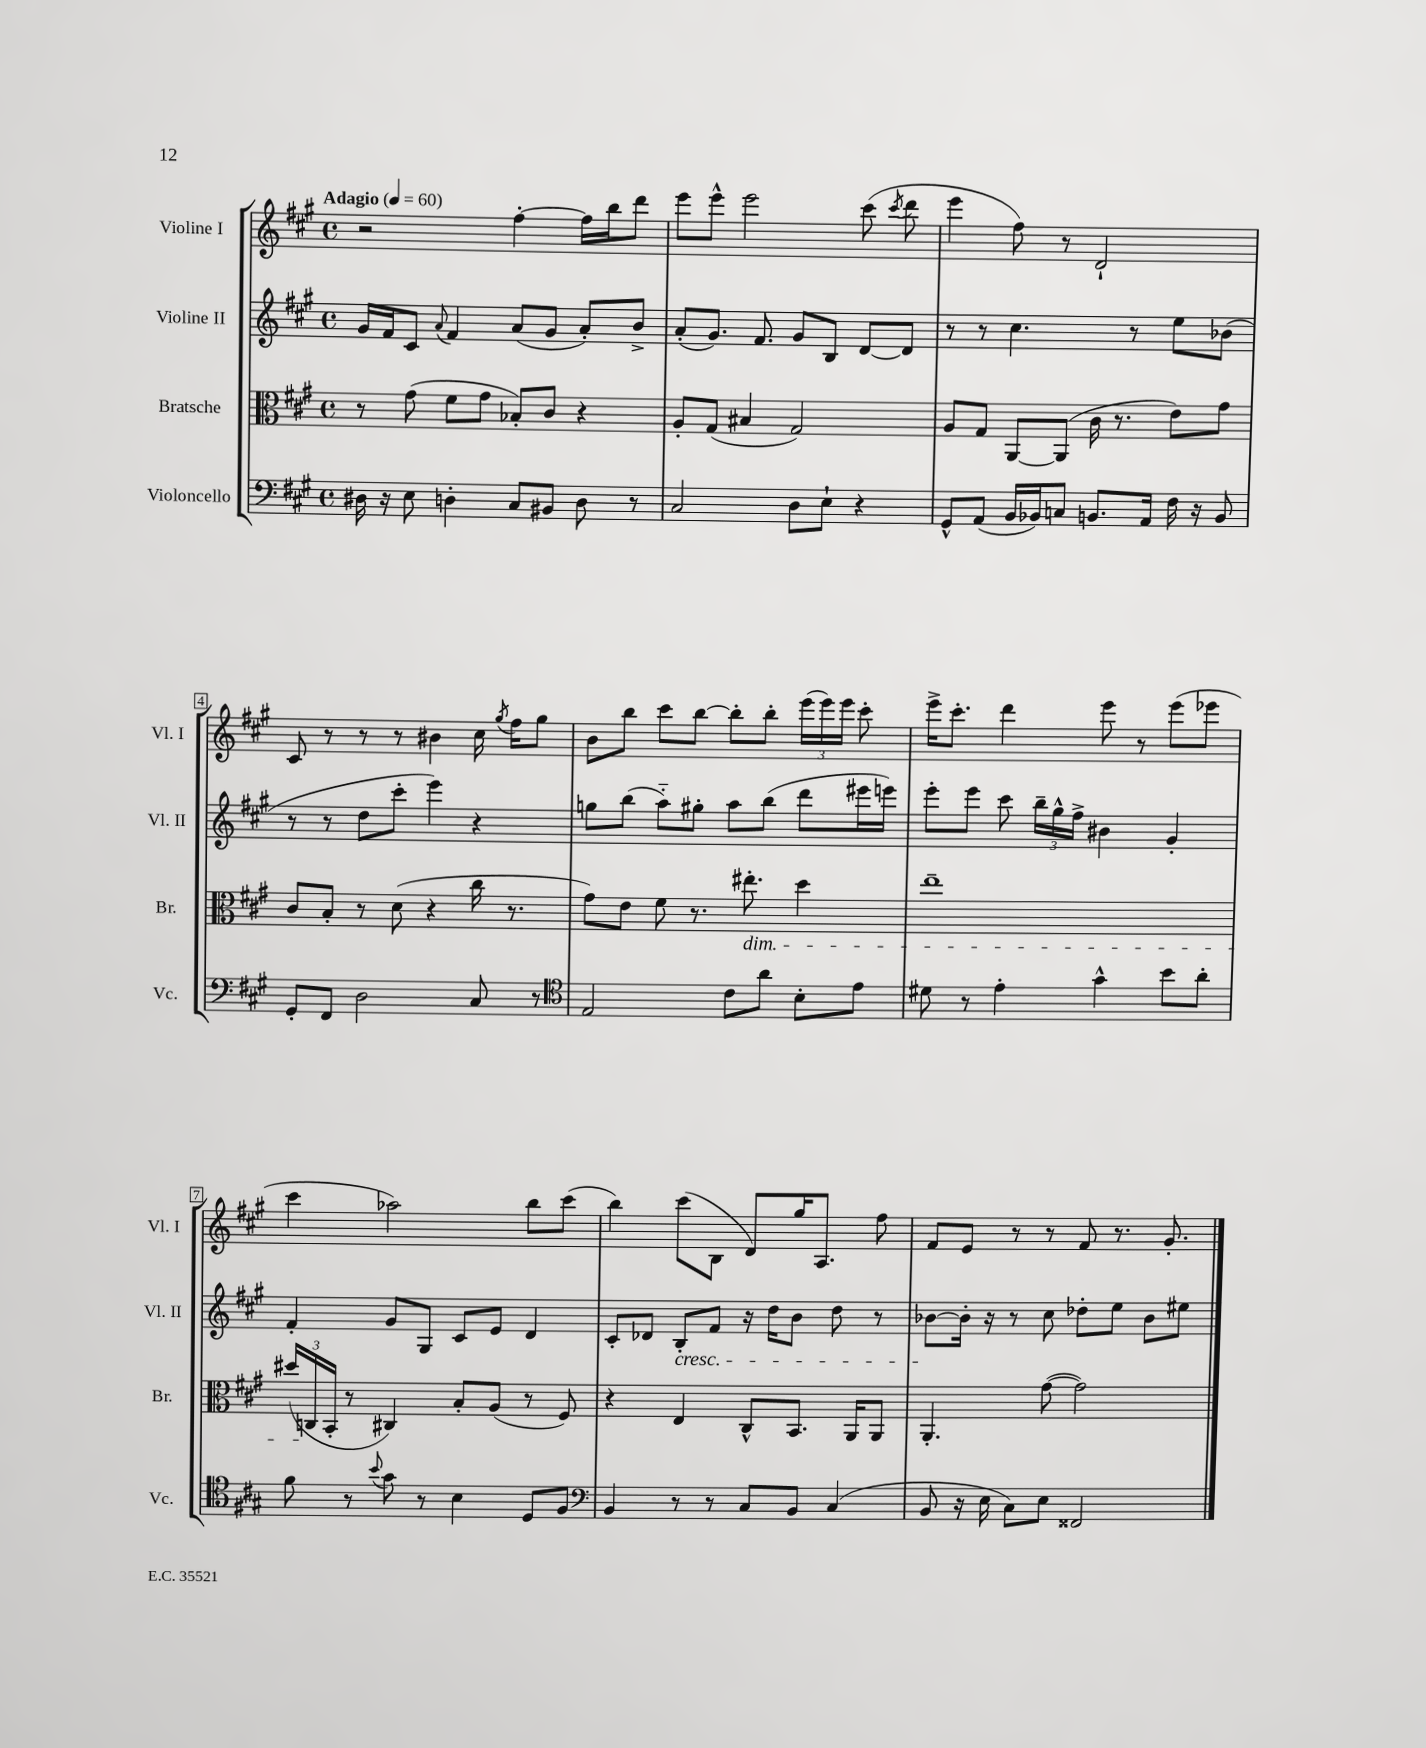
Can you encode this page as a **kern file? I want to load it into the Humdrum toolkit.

**kern	**kern	**kern	**kern
*part4	*part3	*part2	*part1
*staff4	*staff3	*staff2	*staff1
*I"Violoncello	*I"Bratsche	*I"Violine II	*I"Violine I
*I'Vc.	*I'Br.	*I'Vl. II	*I'Vl. I
*clefF4	*clefC3	*clefG2	*clefG2
*k[f#c#g#]	*k[f#c#g#]	*k[f#c#g#]	*k[f#c#g#]
*M4/4	*M4/4	*M4/4	*M4/4
*met(c)	*met(c)	*met(c)	*met(c)
*MM60	*MM60	*MM60	*MM60
=1	=1	=1	=1
!	!	!	!LO:TX:a:B:t=Adagio
16D#X\	8r	16g#/LL	2r
16r	.	16f#/J	.
8E\	(8g#\	8c#/J	.
.	.	8qqa/	.
4Dn'\	8f#\L	4f#/	.
.	8g#\J	.	.
8C#/L	8B-X'/L)	(8a/L	[4ff#'\
8BB#X/J	8c#/J	8g#/J	.
8D\	4r	8a'/L)	16ff#\LL]
.	.	.	16bb\J
8r	.	8b^/J	8ddd\J
=2	=2	=2	=2
2C#/	8A'/L	(8a'/L	8eee\L
.	(8G#/J	8.g#/J)	8eee^^\J
.	4B#X/	.	2eee\
.	.	8.f#/	.
8D\L	2G#/)	8g#/L	.
8E`\J	.	8B/J	.
4r	.	[8d/L	(8ccc#\
.	.	.	8qccc#/
.	.	8d/J]	8ddd\
=3	=3	=3	=3
8GG#^^/L	8A/L	8r	4eee\
(8AA/J	8G#/J	8r	.
16BB/LL	[8AA/L	4.cc#\	8ff#\)
16BB-X/J)	.	.	.
8Cn/J	(8AA/J]	.	8r
8.BBn/L	16c#\	.	2d`/
.	8.r	.	.
.	.	8r	.
16AA/Jk	.	.	.
16F#\	8e\L)	8ee\L	.
16r	.	.	.
8BB/	8g#\J	(8b-X\J	.
!!LO:LB:g=z
=4	=4	=4	=4
8GG#'/L	8c#/L	8r	8c#/
8FF#/J	8B'/J	8r	8r
2D\	8r	8dd\L	8r
.	(8d\	8ccc#'\J	8r
.	4r	4eee\)	4b#X\
8C#/	16cc#\	4r	16cc#\
.	.	.	8qgg#/
.	8.r	.	16ff#\KL
8r	.	.	8gg#\J
=5	=5	=5	=5
*clefC4	*	*	*
2E/	8g#\L)	8ggn\L	8b\L
.	8e\J	(8bb\J	8bb\J
.	8f#\	8aa\L)	8ccc#\L
.	8.r	8gg#X'\J	[8bb\J
8c#\L	.	8aa\L	8bb'\L]
!	!LO:TX:b:i:t=dim.	!	!
.	8.ee#X'\	.	.
8a\J	.	(8bb\J	8bb'\J
8B'\L	4dd\	8ddd\L	(24eee\LL
.	.	.	24eee\)
.	.	.	24eee\JJ
8e\J	.	16eee#X\L	8ccc#'\
.	.	16eeen\JJ)	.
=6	=6	=6	=6
8d#X\	1ee~	8eee'\L	16eee^\KL
.	.	.	8.ccc#'\J
8r	.	8eee\J	.
4e'\	.	8ccc#\	4ddd\
.	.	24bb~\LL	.
.	.	24gg#^^\	.
.	.	24ff#^\JJ	.
4g#^^\	.	4b#X\	8eee\
.	.	.	8r
8b\L	.	4g#'/	(8eee\L
8a'\J	.	.	8eee-X\J
!!LO:LB:g=z
=7	=7	=7	=7
8f#\	(24dd#X/LL	4f#'/	4ccc#\
.	24Cn/	.	.
.	24BB'/JJ	.	.
8r	8r	.	.
8qqb/	.	.	.
8g#\	4C#X/)	8g#/L	2aa-X\)
8r	.	8G#/J	.
4B\	8B'/L	8c#/L	.
.	(8A/J	8e/J	.
8D/L	8r	4d/	8bb\L
8F#/J	8F#/)	.	(8ccc#\J
=8	=8	=8	=8
*clefF4	*	*	*
4BB/	4r	8c#'/L	4bb\)
.	.	8d-X/J	.
!	!	!LO:TX:b:i:t=cresc.	!
8r	4E/	8B'/L	(8ccc#\L
8r	.	8f#/J	8B\J
8C#/L	8C#^^/L	16r	8d/L)
.	.	16dd\KL	.
8BB/J	8.BB/J	8b\J	16gg#/K
.	.	.	8.A/J
(4C#/	.	8dd\	.
.	16AA/KL	.	.
.	8AA/J	8r	8ff#\
=9	=9	=9	=9
8BB/	4.AA'/	[8b-X\L	8f#/L
16r	.	16b-'\Jk]	8e/J
16E\	.	16r	.
8C#\L)	.	8r	8r
8E\J	([8g#\	8cc#\	8r
2FF##X/	2g#\])	8dd-X'\L	8f#/
.	.	8ee\J	8.r
.	.	8b-\L	.
.	.	.	8.g#'/
.	.	8ee#X\J	.
==	==	==	==
*-	*-	*-	*-
